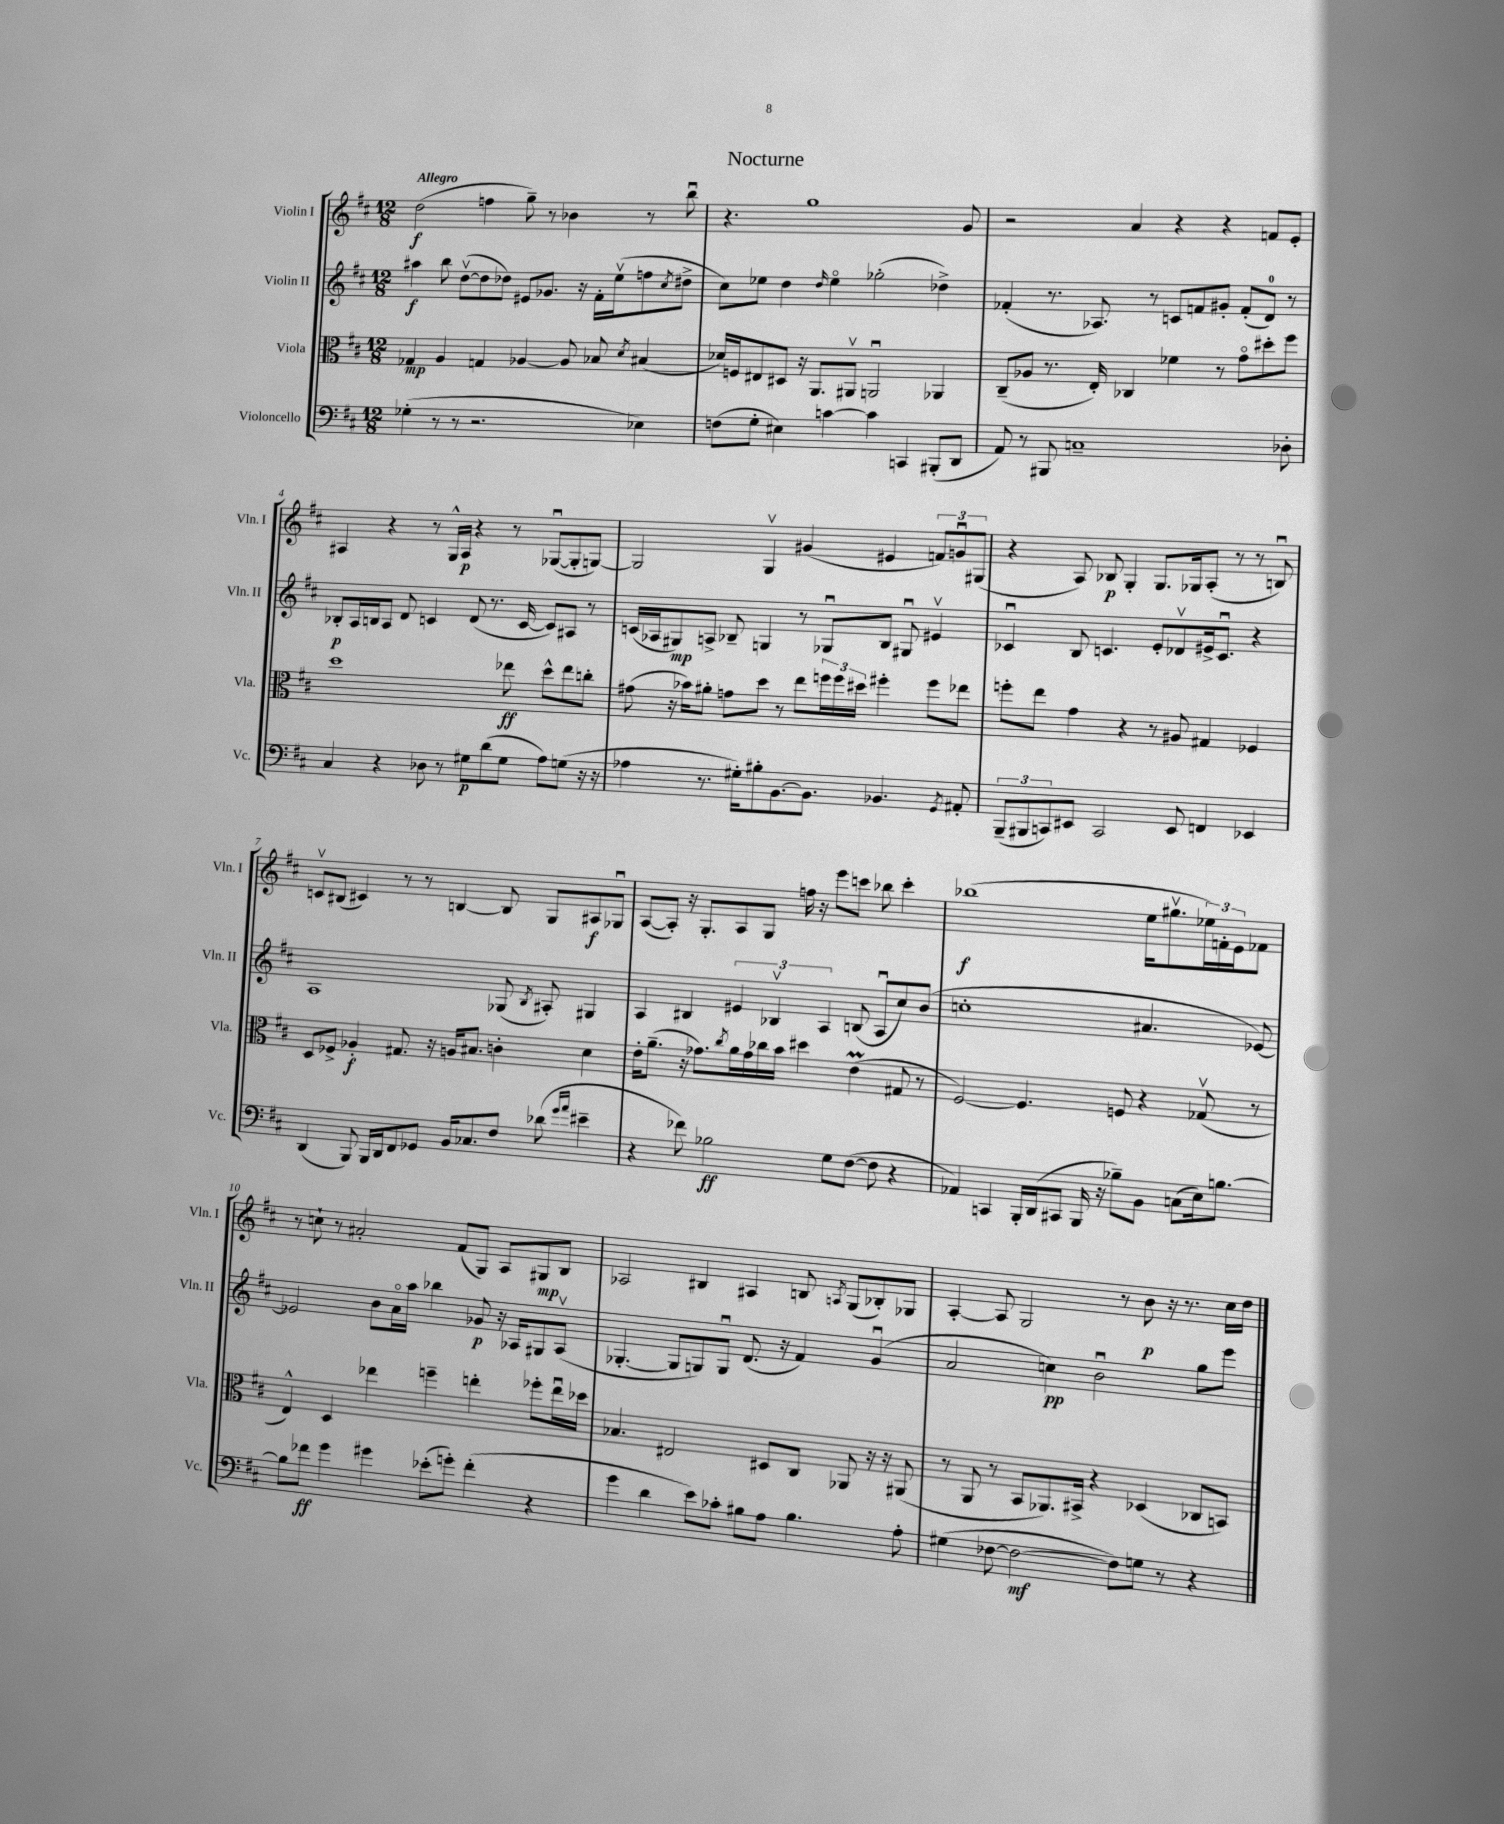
\header { title = "Nocturne" }
<<
\new StaffGroup <<
\new Staff = "s0" \with { instrumentName = "Violin I" shortInstrumentName = "Vln. I" } {
    \clef treble \key d \major \numericTimeSignature \time 12/8 \tempo "Allegro"
    d''2\f( f''4 g''8--) r8 bes'4 r8 b''8\downbow |
    r4. g''1 g'8 |
    r2 a'4 r4 r4 f'8 e'8-. |
    ais4 r4 r8 g16-^ ais16\p r4 r8 ges8~\downbow( ges8-. g8~) |
    g2 g4\upbow gis'4( eis'4 \tuplet 3/2 { f'8) g'8\downbow gis8( } |
    r4 a8) bes8\p g4-. g8. ges16 a8-.( r8 r8 b8\downbow) |
    c'8\upbow bis8( cis'4) r8 r8 b4~ b8 g8 ais8\f ges8\downbow |
    a8~( a8-.) r16 g8.-. a8 g8 f''16 r16 e'''8 c'''8 bes''8 c'''4-. |
    bes''1\f( e''16 gis''8.\upbow \tuplet 3/2 { ees''16) f'16-. e'16 } fes'8 |
    r8 c''8-! r8 ais'2-. fis'8( g8) a8 gis8\mp b8 |
    aes2 bis4 ais4 b8 \acciaccatura { a8 } g8( bes8-.) ges8 |
    a4~-. a8 g2 r8 b'8\p r16 r8. cis''16 d''16 \bar "|." |
}
\new Staff = "s1" \with { instrumentName = "Violin II" shortInstrumentName = "Vln. II" } {
    \clef treble \key d \major \numericTimeSignature \time 12/8
    ais''4\f b''8 d''8~\upbow( d''8 des''8) eis'8 ges'8. r16 fis'16-. e''16\upbow( f''8 \acciaccatura { cis''8 } dis''8-> |
    cis''8) ees''8 d''4 \grace { d''16 } ees''4\flageolet ges''2-.( des''4->) |
    fes'4-.( r8. aes8.) r8 c'8 f'8 gis'8-. f'8-.( d'8-0) r8 |
    bes8-.\p a16 b16 a8 d'8 c'4 d'8( r8. c'16~ c'8) ais8 r8 |
    c'16( aes16 gis8\mp) a8-> bes8-- g4 r8 ges8\downbow bes8 gis8\downbow eis'4\upbow |
    ces'4\downbow b8 c'4. e'8-. des'8\upbow eis'16-> c'8.\downbow r4 |
    a1 ges8( \acciaccatura { b8 } ais8-.) gis4 |
    a4 bis4 \tuplet 3/2 { eis'4 bes4\upbow a4 } b8( a8\downbow cis''8) b'8( |
    c''1-. ais'4. ees'8~) |
    ees'2 b'8 a'16\flageolet a''16 bes''4 ges'8\p r16 aes16 gis8 aes8\upbow( |
    ges4.~-. ges8 g8) g8\downbow d'8.( r16 fis'4) g'4\downbow( |
    a'2 c''4\pp) b'2\downbow g''8 e'''8 \bar "|." |
}
\new Staff = "s2" \with { instrumentName = "Viola" shortInstrumentName = "Vla." } {
    \clef alto \key d \major \numericTimeSignature \time 12/8
    ges4\mp a4 g4 aes4~ aes8 bes8 \acciaccatura { d'8 } bis4( |
    des'16) f16 eis8 dis8 r16 a,8. ais,8\upbow a,2\downbow aes,4 |
    cis8--( aes8 r8. e16-.) ces4 fes'4 r8 g'8\flageolet dis''8-. fis''8 |
    d''1 ees''8\ff d''8-^ ees''8 c''8-. |
    gis'8( r16 bes'16) ais'8-. g'8 d''8 r8 e''8 \tuplet 3/2 { f''16 f''16 dis''16 } fis''4-. fis''8 ees''8 |
    f''8-. e''8 g'4 r4 r8 ais8 gis4 fes4 |
    d8 fes8-> aes4-.\f gis8. r16 a16 bis8. c'4-. d'4 |
    e'16-. a'8.--( r16 ges'8.) \acciaccatura { cis''8 } a'16 ges'16 ces''16 b'16 dis''4 e'4\prall( gis8 r8 |
    fis2~) fis4. f8 r4 ges8\upbow( r8 |
    e4-^) d4 ees''4 f''4-- e''4-. fes''8-. e''16\downbow des''16 |
    bes4. eis2 dis8 cis8 aes,8 r16 r16 ais,8( |
    r8 a,8 r8 b,8 aes,8.) bis,16-> r4 des4( ces8 b,8) \bar "|." |
}
\new Staff = "s3" \with { instrumentName = "Violoncello" shortInstrumentName = "Vc." } {
    \clef bass \key d \major \numericTimeSignature \time 12/8
    ges4-.( r8 r8 r2. ees4) |
    f8( g8-. eis4) c'4~ c'4 c,4 bis,,8-.( d,8 |
    a,8) r8 bis,,8 c1-- des8-. |
    cis4 r4 des8 r8 gis8\p d'8( gis8 a8) g8( r16 r16 |
    aes4 r8. gis16-.) bis8-. b,8.~ b,8. bes,4. \acciaccatura { g,8 } ais,8-. |
    \tuplet 3/2 { b,,8--( bis,,8 c,8) } eis,8 c,2 eis,8 f,4 ees,4 |
    d,4( b,,8) b,,16 d,16 fis,8 ges,8 b,16 ces8. fis8 des'8( \grace { g'16 a'16 } eis'4-- |
    r4 fes'8) bes2\ff g8 fis8~( fis8 r4 |
    aes,4) c,4 b,,16-. d,16( cis,8 b,,16 r16 bes8--) b,8 c8( e16) b8.~ |
    b8 fes'8\ff g'4 gis'4 ees'8-.( g'8-.) fes'4-.( r4 |
    g'4 d'4 e'8) ces'8-. bis8 a8 bis4. a8-. |
    gis4( fes8~ fes2~\mf fes8) g8 r8 r4 \bar "|." |
}
>>
>>
